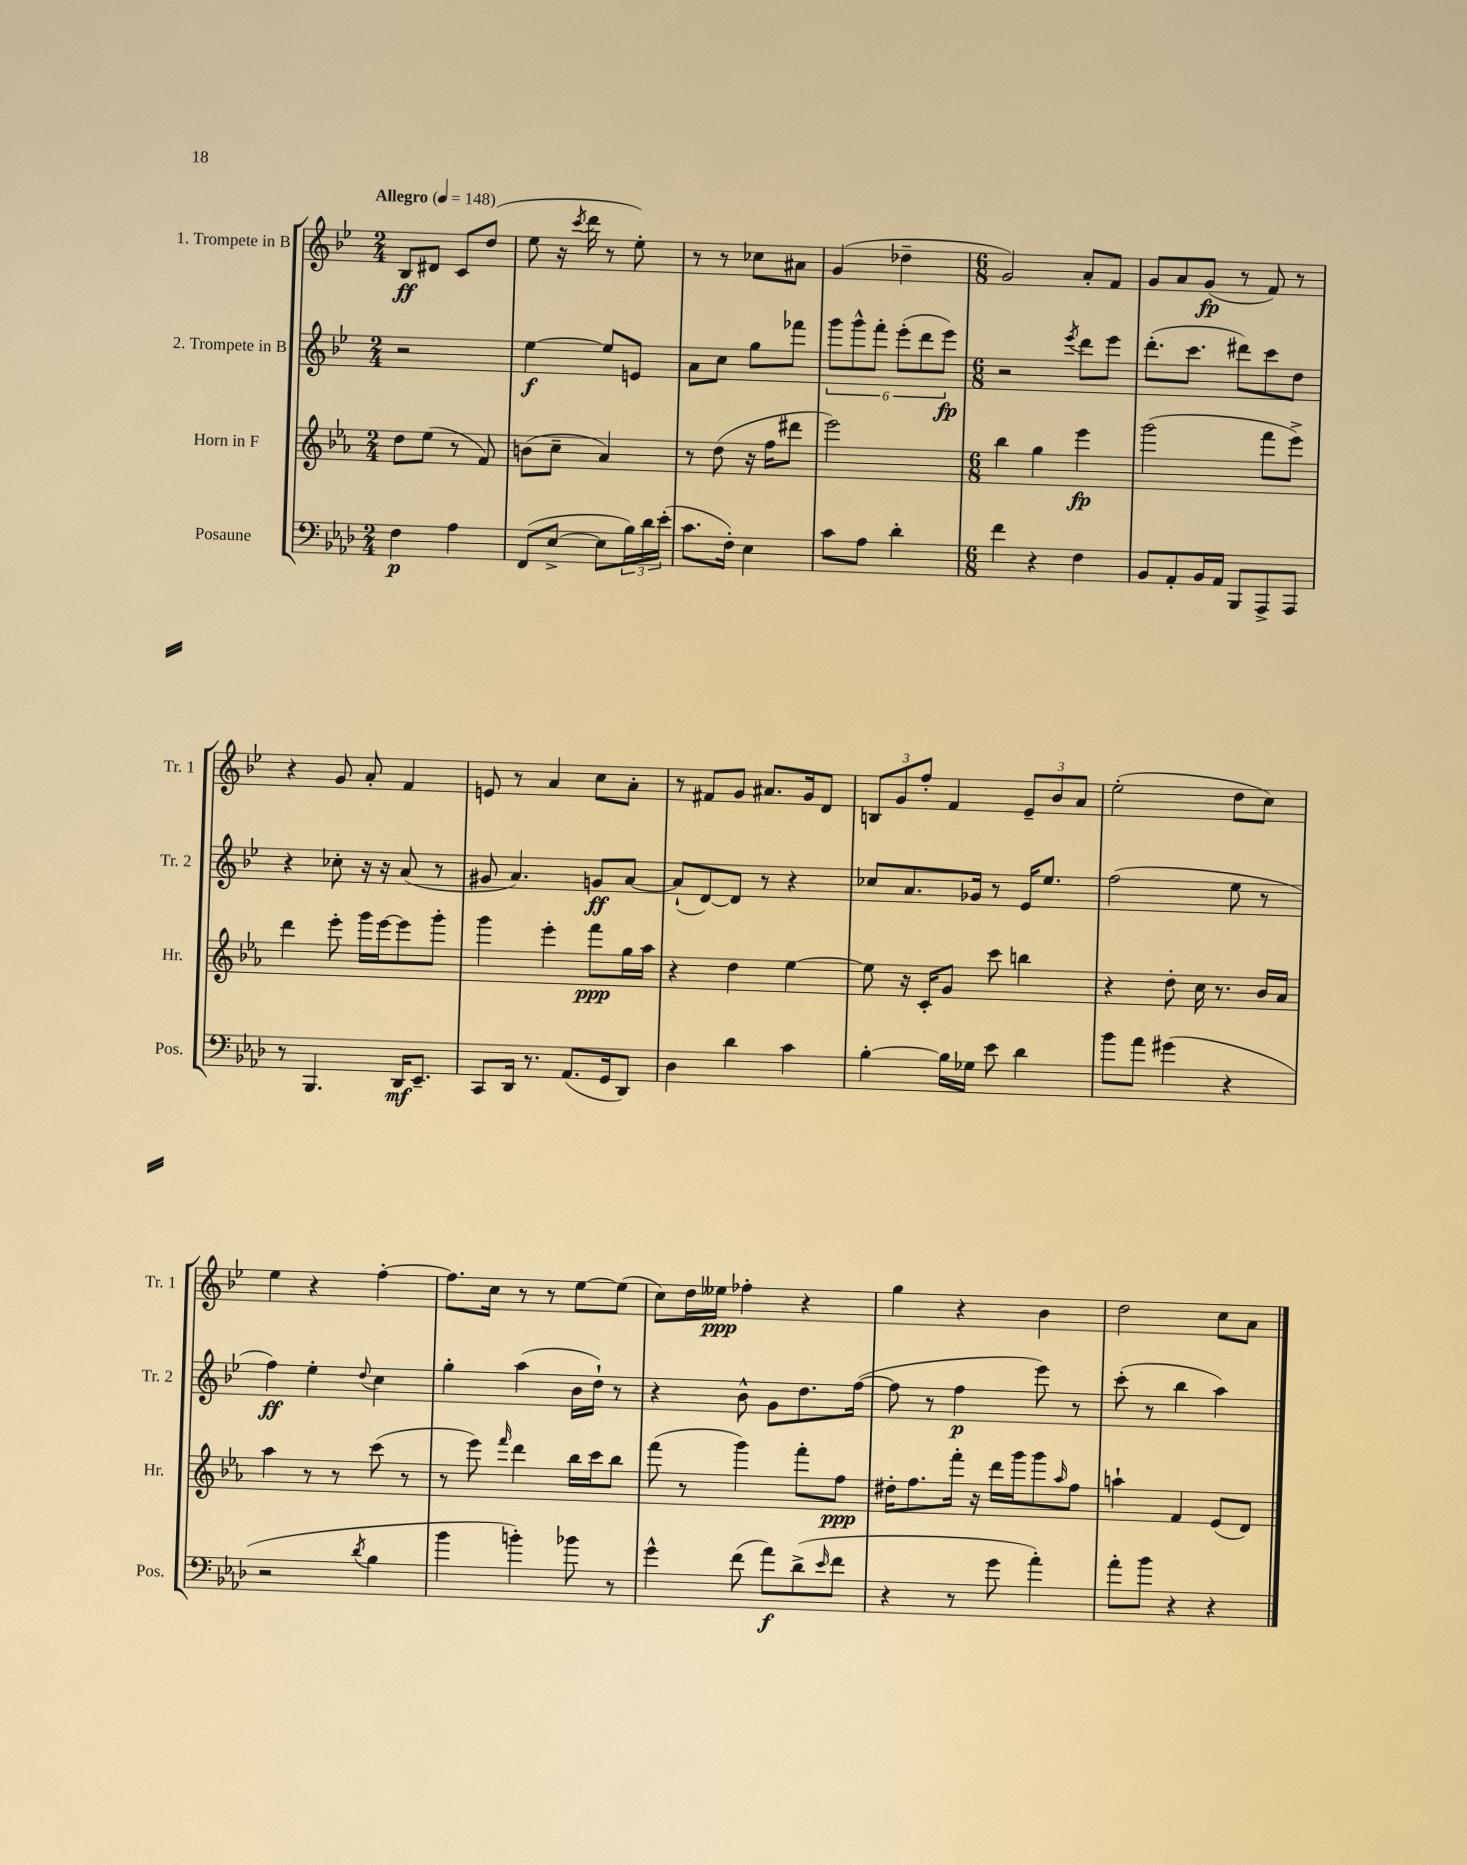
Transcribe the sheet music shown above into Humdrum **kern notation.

**kern	**kern	**kern	**kern
*staff4	*staff3	*staff2	*staff1
*clefF4	*clefG2	*clefG2	*clefG2
*k[b-e-a-d-]	*k[b-e-a-]	*k[b-e-]	*k[b-e-]
*M2/4	*M2/4	*M2/4	*M2/4
*MM148	*MM148	*MM148	*MM148
4F\	8dd\L	2r	8B-/L
.	(8ee-\J	.	8d#/J
4A-\	8r	.	8c/L
.	8f/)	.	(8dd/J
=	=	=	=
(8FF/L	(8b\L	[4ee-\	8ee-\
[8E-^/J	8cc~\J	.	16r
.	.	.	8qccc/
.	.	.	16ddd\
8E-\]L	4a-/)	8ee-/]L	8r
24B-\L)	.	8e/J	8ee-'\)
24d-\	.	.	.
(24e-'\JJ	.	.	.
=	=	=	=
8.c\L	8r	8a\L	8r
.	(8dd\	8cc\J	8r
16F'\Jk)	.	.	.
4E-\	16r	8gg\L	8cc-\L
.	16ff\LK	.	.
.	8ddd#\J	8fff-\J	8a#\J
=	=	=	=
8c\L	2eee-\)	12ggg\L	(4g/
.	.	12ggg^^\	.
8A-\J	.	.	.
.	.	12fff'\J	.
4d-'\	.	(12eee-'\L	4dd-~\
.	.	12ddd\	.
.	.	12eee-\J)	.
=	=	=	=
*M6/8	*M6/8	*M6/8	*M6/8
4f\	4bb-\	2r	2g/)
4r	4gg\	.	.
.	.	8qeee-/	.
4F\	4eee-\	8ddd\L	8a'/L
.	.	8eee-\J	8f/J
=	=	=	=
8BB-/L	(2ggg\	(8.ddd'\L	8g/L
8AA-'/	.	.	8a/
.	.	8.ccc\J	.
16BB-/L	.	.	(8g/J
16AA-/JJ	.	.	.
8BBB-/L	.	8ddd#\L)	8r
8AAA-^/	8fff\L	8ccc\	8f/)
8AAA-/J	8eee-^\J)	8dd\J	8r
=	=	=	=
8r	4ddd\	4r	4r
4.BBB-/	.	.	.
.	8eee-'\	8cc-'\	8g/
.	16ggg\LL	16r	8a'/
.	[16eee-\J	16r	.
16DD-/LK	8eee-\]	(8a/	4f/
8.EE-~/J	.	.	.
.	8ggg'\J	8r	.
=	=	=	=
8CC/L	4ggg\	8g#/	8e/
16DD-/Jk	.	4.a/)	8r
8.r	.	.	.
.	4eee-'\	.	4a/
(8.AA-/L	.	.	.
.	8fff\L	8g/L	8cc\L
16GG/k	.	.	.
8DD-/J)	16gg\L	[8a/J	8a'\J
.	16aa-\JJ	.	.
=	=	=	=
4D-\	4r	(8a`/]L	8r
.	.	[8d/)	8f#/L
4d-\	4dd\	8d/]J	8g/J
.	.	8r	8.a#/L
4c\	[4ee-\	4r	.
.	.	.	16g/k
.	.	.	8d/J
=	=	=	=
[4B-'\	8ee-\]	8cc-/L	12B/L
.	.	.	12g/
.	16r	8.a/	.
.	.	.	12ff'/J
.	16c'/LK	.	.
16B-\]LL	8g/J	.	4f/
16G-\JJ	.	16g-/Jk	.
8e-\	8ccc\	8r	.
4d-\	4bb\	16e-/LK	12e-~/L
.	.	8.ee-/J	.
.	.	.	12b-/
.	.	.	12a/J
=	=	=	=
8b-\L	4r	(2ff\	(2ee-'\
8a-\J	.	.	.
(4g#\	8dd'\	.	.
.	16cc\	.	.
.	8.r	.	.
4r	.	8ee-\	8dd\L
.	16b-/LL	8r	8cc\J)
.	16a-/JJ	.	.
=	=	=	=
2r	4aa-\	4ff\)	4ee-\
.	8r	4ee-'\	4r
.	8r	.	.
8qd-/	.	8qqdd/	.
4B-\	(8ccc\	4cc\	[4ff'\
.	8r	.	.
=	=	=	=
4b-\	8r	4gg'\	8.ff\]L
.	8eee-\)	.	.
.	.	.	16cc\Jk
.	16qqfff/	.	.
4b'\)	4ddd\	(4aa\	8r
.	.	.	8r
8b-\	16bb-\LL	16b-\LL	[8ee-\L
.	16ccc\J	16dd`\JJ)	.
8r	8bb-\J	8r	(8ee-\]J
=	=	=	=
4g^^\	(8fff\	4r	8cc\L)
.	8r	.	16dd\L
.	.	.	16ee--\JJ
(8f\	4ggg\)	8b-^^\	4ff-'\
8a-\L)	.	8g\L	.
(8d-^\	8fff'\L	8.dd\	4r
16qqe-/	.	.	.
8f\J	8ff\J	.	.
.	.	([16ff\Jk	.
=	=	=	=
4r	16dd#'\LK	8ff\]	4gg\
.	8.ff\	.	.
.	.	8r	.
8r	16fff'\Jk	4ff\	4r
.	16r	.	.
8g\	16ddd\LL	.	.
.	16ggg\J	.	.
4a-'\)	8ggg\	8eee-\)	4b-\
.	16qqaa-/	.	.
.	8ff\J	8r	.
=	=	=	=
8a-'\L	4aa`\	(8ccc'\	2dd\
8b-\J	.	8r	.
4r	4f/	4bb-\	.
4r	(8e-/L	4aa\)	8cc\L
.	8d/J)	.	8a\J
==	==	==	==
*-	*-	*-	*-
